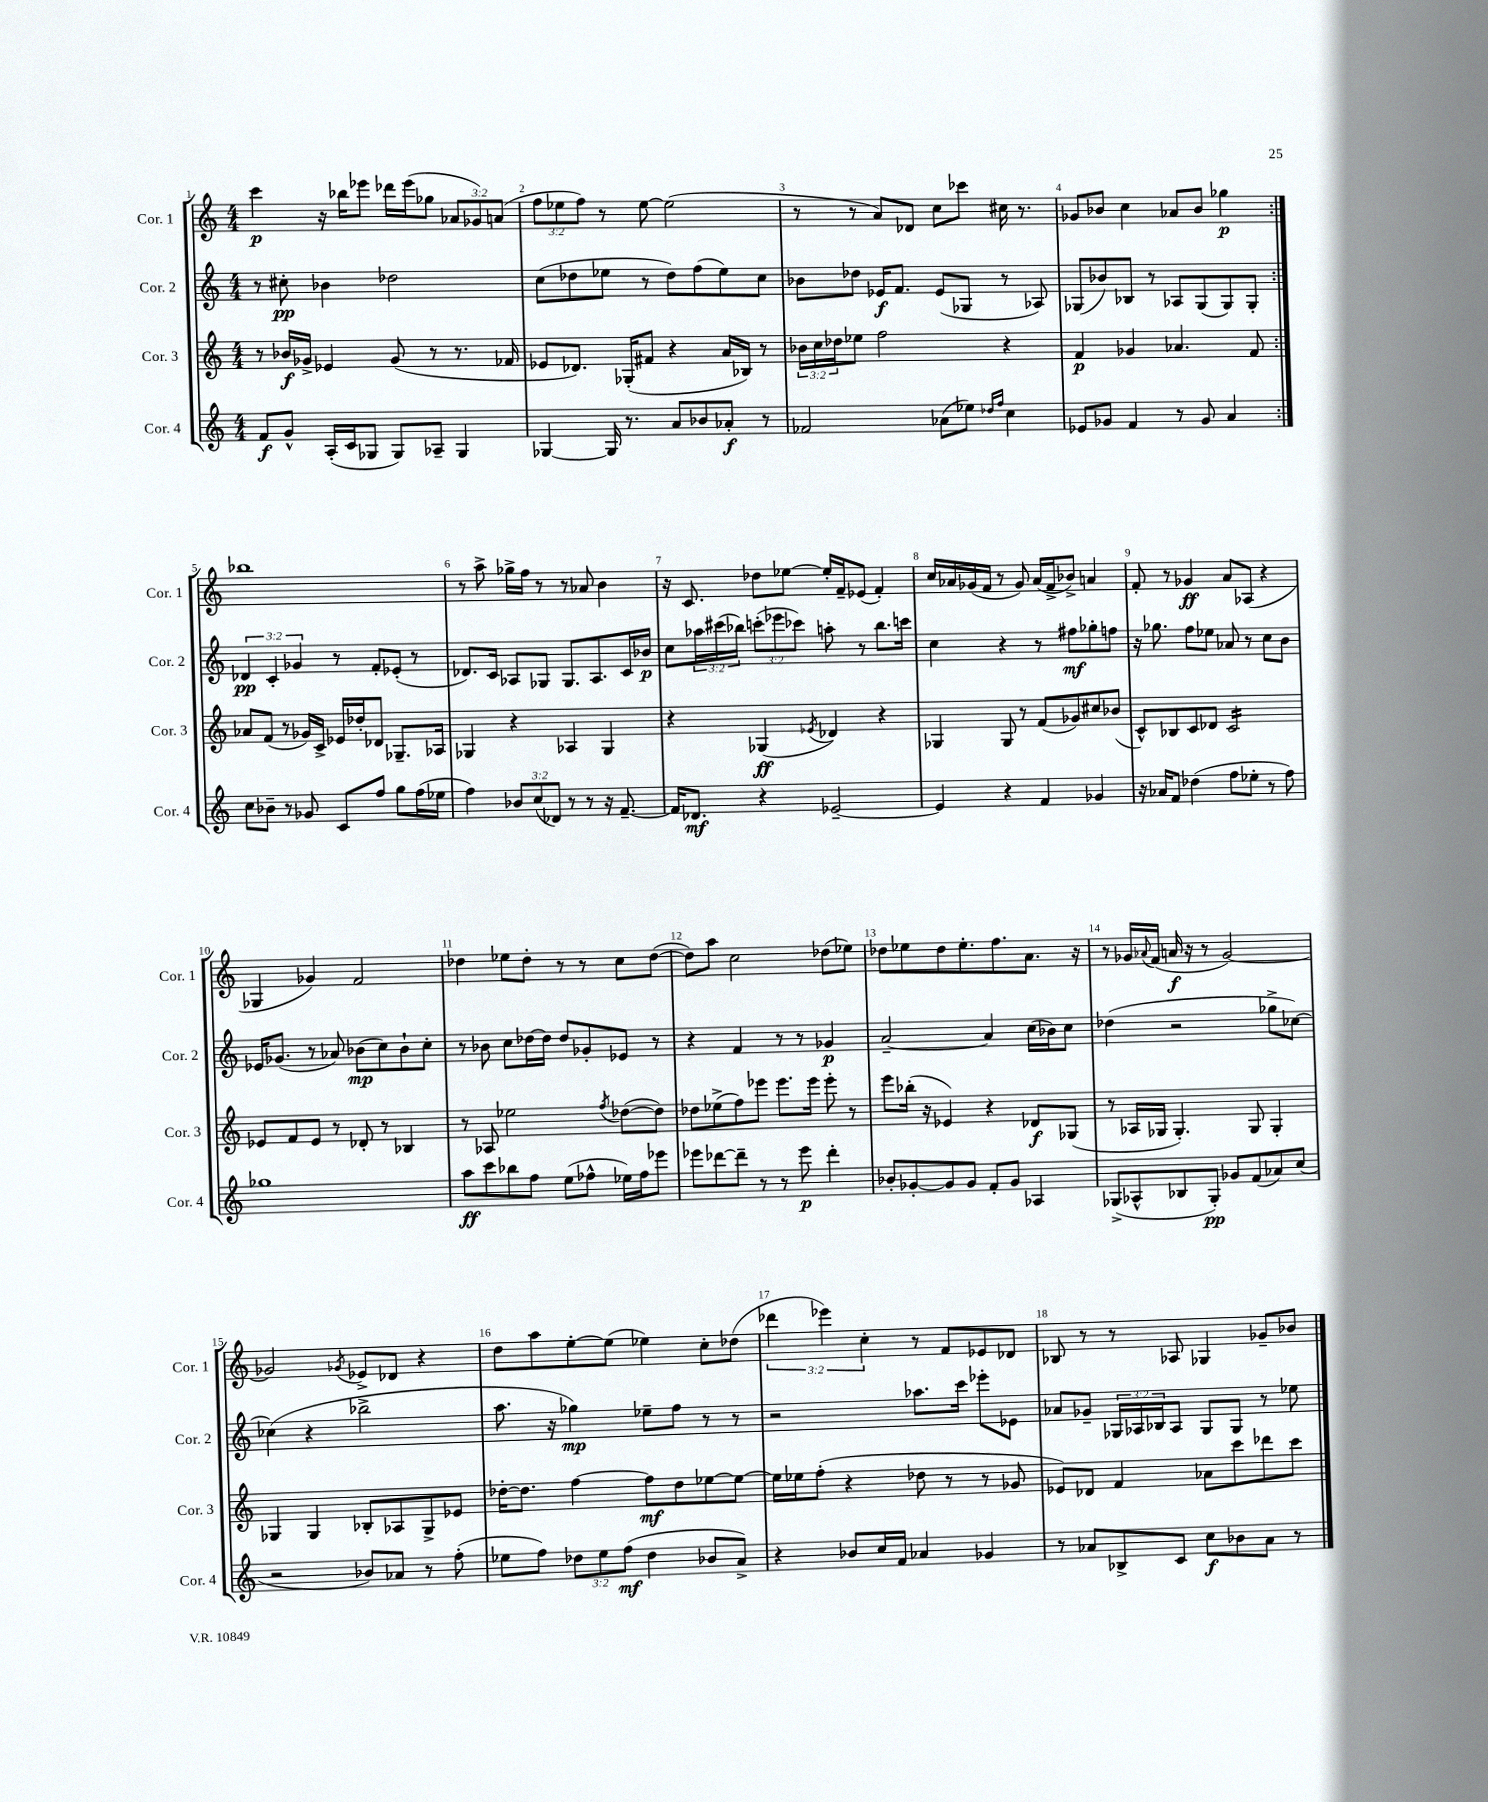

**kern	**dynam	**kern	**dynam	**kern	**dynam	**kern	**dynam
*part4	*part4	*part3	*part3	*part2	*part2	*part1	*part1
*staff4	*staff4	*staff3	*staff3	*staff2	*staff2	*staff1	*staff1
*I"Cor. 4	*	*I"Cor. 3	*	*I"Cor. 2	*	*I"Cor. 1	*
*I'Cor. 4	*	*I'Cor. 3	*	*I'Cor. 2	*	*I'Cor. 1	*
*clefG2	*	*clefG2	*	*clefG2	*	*clefG2	*
*k[]	*	*k[]	*	*k[]	*	*k[]	*
*M4/4	*	*M4/4	*	*M4/4	*	*M4/4	*
=1	=1	=1	=1	=1	=1	=1	=1
8f/L	f	8r	.	8r	.	4ccc\	p
8g^^/J	.	16b-X/LL	f	8cc#X'\	pp	.	.
.	.	16g-X^/JJ	.	.	.	.	.
(16A'/LL	.	4e-X/	.	4b-X\	.	16r	.
16c/J	.	.	.	.	.	16bb-X\KL	.
8G-X/J	.	.	.	.	.	8eee-X\J	.
8G-/L)	.	(8g-/	.	2dd-X\	.	16ddd-X\LL	.
.	.	.	.	.	.	(16eee-\J	.
8A-X~/J	.	8r	.	.	.	8gg-X\J	.
4G-/	.	8.r	.	.	.	12a-X/L	.
.	.	.	.	.	.	12g-X/)	.
.	.	.	.	.	.	(12an/J	.
.	.	16f-X/	.	.	.	.	.
=2	=2	=2	=2	=2	=2	=2	=2
[4G-X/	.	8e-X/L	.	(8cc\L	.	12ff\L	.
.	.	.	.	.	.	12ee-X\	.
.	.	8.d-X/J)	.	8dd-X\	.	.	.
.	.	.	.	.	.	12ff\J)	.
16G-/]	.	.	.	8ee-X\J	.	8r	.
8.r	.	(16G-X'/KL	.	.	.	.	.
.	.	8f#X/J	.	8r	.	[8ee-\	.
8a/L	.	4r	.	8dd-\L)	.	(2ee-\]	.
8b-X/	.	.	.	(8ff\	.	.	.
8a-X'/J	f	16a/LL	.	8ee-\)	.	.	.
.	.	16B-X/JJ)	.	.	.	.	.
8r	.	8r	.	8cc\J	.	.	.
=3	=3	=3	=3	=3	=3	=3	=3
2f-X/	.	24b-X\LL	.	8b-X\L	.	8r	.
.	.	24cc\	.	.	.	.	.
.	.	24dd-X\J	.	.	.	.	.
.	.	8ee-X\J	.	8dd-X\J	.	8r	.
.	.	2ff\	.	16e-X/KL	f	8a/L)	.
.	.	.	.	8.f/J	.	.	.
.	.	.	.	.	.	8d-X/J	.
(8a-X\L	.	.	.	(8e-/L	.	8cc\L	.
8ee-X\J)	.	.	.	8G-X/J	.	8ccc-X\J	.
16qqdd-X/LL	.	.	.	.	.	.	.
16qqff/JJ	.	.	.	.	.	.	.
4cc\	.	4r	.	8r	.	16cc#X\	.
.	.	.	.	.	.	8.r	.
.	.	.	.	8A-X/)	.	.	.
=4	=4	=4	=4	=4	=4	=4	=4
8e-X/L	.	4f/	p	(8G-X/L	.	8g-X/L	.
8g-X/J	.	.	.	8b-X/)	.	8b-X/J	.
4f/	.	4g-X/	.	8B-X/J	.	4cc\	.
.	.	.	.	8r	.	.	.
8r	.	4.a-X/	.	8A-X/L	.	8a-X/L	.
8g-/	.	.	.	(8G-/	.	8b-/J	.
4a/	.	.	.	8G-/)	.	4gg-X\	p
.	.	8f/	.	8G-'/J	.	.	.
!!LO:LB:g=z
=5:|!	=5:|!	=5:|!	=5:|!	=5:|!	=5:|!	=5:|!	=5:|!
8cc\L	.	8a-X/L	.	6d-X/	pp	1bb-X	.
8b-X~\J	.	(8f/J	.	.	.	.	.
.	.	.	.	6c'/	.	.	.
8r	.	8r	.	.	.	.	.
.	.	.	.	6g-X/	.	.	.
8g-X/	.	16g-X/LL)	.	.	.	.	.
.	.	16c^/JJ	.	.	.	.	.
8c/L	.	16e-X/LL	.	8r	.	.	.
.	.	16dd-X'/J	.	.	.	.	.
8ff/J	.	8d-X/J	.	8f'/L	.	.	.
8gg\L	.	8.G-X~/L	.	(8e-X'/J	.	.	.
(16ff\L	.	.	.	8r	.	.	.
16ee-X\JJ	.	16A-X/Jk	.	.	.	.	.
=6	=6	=6	=6	=6	=6	=6	=6
4ff\)	.	4G-X/	.	8.d-X/L)	.	8r	.
.	.	.	.	.	.	8aa^\	.
.	.	.	.	16c/Jk	.	.	.
12b-X/L	.	4r	.	8A-X/L	.	16gg-X^\LL	.
.	.	.	.	.	.	16ff\JJ	.
(12cc/	.	.	.	.	.	.	.
.	.	.	.	8G-X/J	.	8r	.
12d-X/J)	.	.	.	.	.	.	.
8r	.	4A-X/	.	8.G-/L	.	8r	.
8r	.	.	.	.	.	8a-X/	.
.	.	.	.	8.A-/	.	.	.
16r	.	4G-/	.	.	.	4b\	.
[8.f~/	.	.	.	.	.	.	.
.	.	.	.	16c/L	.	.	.
.	.	.	.	16b-X/JJ	p	.	.
=7	=7	=7	=7	=7	=7	=7	=7
16f/KL]	.	4r	.	8cc\L	.	16r	.
8.d-X/J	mf	.	.	.	.	8.c/	.
.	.	.	.	24aa-X\L	.	.	.
.	.	.	.	(24ccc#X\	.	.	.
.	.	.	.	24bb-X\JJ)	.	.	.
4r	.	(4G-X/	ff	(12cccn'\L	.	8dd-X\L	.
.	.	.	.	12eee-X\	.	.	.
.	.	.	.	.	.	[8ee-X\J	.
.	.	.	.	12ccc-X\J)	.	.	.
.	.	8qe-X/	.	.	.	.	.
[2e-X~/	.	4d-X/)	.	8aan'\	.	16ee-'/LL]	.
.	.	.	.	.	.	16f~/J	.
.	.	.	.	8r	.	(8e-X/J	.
.	.	4r	.	8.bb-\L	.	4f'/)	.
.	.	.	.	16cccn\Jk	.	.	.
=8	=8	=8	=8	=8	=8	=8	=8
4e-/]	.	4G-X/	.	4cc\	.	16cc/LL	.
.	.	.	.	.	.	16a-X/	.
.	.	.	.	.	.	(16g-X/	.
.	.	.	.	.	.	16f/JJ	.
4r	.	8G-/	.	4r	.	8r	.
.	.	8r	.	.	.	8g-/)	.
4f/	.	(8f/L	.	8r	.	(16a-/LL	.
.	.	.	.	.	.	16f^/J	.
.	.	8g-X/)	.	8ff#X\L	mf	8b-X^/J)	.
4g-X/	.	8cc#X/	.	8gg-X'\	.	4an/	.
.	.	(8b-X/J	.	8ffn\J	.	.	.
=9	=9	=9	=9	=9	=9	=9	=9
16r	.	8c^^/L)	.	16r	.	8f'/	.
16a-X/KL	.	.	.	8.gg-X\	.	.	.
8f/J	.	8B-X/	.	.	.	8r	.
(4dd-X\	.	8c/	.	8ff\L	.	4g-X/	ff
.	.	8d-X/J	.	8ee-X\J	.	.	.
*	*	*tremolo	*	*	*	*	*
8ff\L	.	16c/LL	.	8a-X/	.	8a/L	.
.	.	16c/	.	.	.	.	.
8ee-X'\J	.	16c/	.	8r	.	(8A-X/J	.
.	.	16c/	.	.	.	.	.
8r	.	16c/	.	8cc\L	.	4r	.
.	.	16c/	.	.	.	.	.
8ff\)	.	16c/	.	8b\J	.	.	.
.	.	16c/JJ	.	.	.	.	.
*	*	*Xtremolo	*	*	*	*	*
!!LO:LB:g=z
=10	=10	=10	=10	=10	=10	=10	=10
1gg-X	.	8e-X/L	.	16e-X/KL	.	4G-X/	.
.	.	.	.	(8.g-X/J	.	.	.
.	.	8f/	.	.	.	.	.
.	.	8e-/J	.	8r	.	4g-X/)	.
.	.	8r	.	8a-X/)	.	.	.
.	.	8d-X'/	.	(8b-X\L	mp	2f/	.
.	.	8r	.	8cc\)	.	.	.
.	.	4B-X/	.	8b-`\	.	.	.
.	.	.	.	8cc'\J	.	.	.
=11	=11	=11	=11	=11	=11	=11	=11
8aa\L	ff	8r	.	8r	.	4dd-X\	.
8ccc\	.	8A-X/	.	8b-X\	.	.	.
8bb-X\	.	2ee-X\	.	8cc\L	.	8ee-X\L	.
8ff\J	.	.	.	[16dd-X\L	.	8dd-'\J	.
.	.	.	.	16dd-\JJ]	.	.	.
(8ee\L	.	.	.	8dd-/L	.	8r	.
8ff-X^^\J	.	.	.	8g-X'/	.	8r	.
.	.	8qff/	.	.	.	.	.
16ee-X\LL)	.	([8dd-X\L	.	8e-X/J	.	8cc\L	.
16ff-\J	.	.	.	.	.	.	.
8eee-X\J	.	8dd-\J])	.	8r	.	([8dd-\J	.
=12	=12	=12	=12	=12	=12	=12	=12
8eee-X\L	.	8dd-X\L	.	4r	.	8dd-\L])	.
[8ddd-X\	.	(8ee-X^\	.	.	.	8aa\J	.
8ddd-~\J]	.	8ff\)	.	4f/	.	2cc\	.
8r	.	8eee-X\J	.	.	.	.	.
8r	.	8.eee-\L	.	8r	.	.	.
8eee-\	p	.	.	8r	.	.	.
.	.	16eee-\Jk	.	.	.	.	.
4ddd-'\	.	8eee-'\	.	4g-X/	p	(8dd-X\L	.
.	.	8r	.	.	.	8ee-X\J)	.
=13	=13	=13	=13	=13	=13	=13	=13
8b-X'/L	.	8eee\L	.	[2a~/	.	8dd-X\L	.
[8g-X'/	.	(16bb-X'\Jk	.	.	.	8ee-X\	.
.	.	16r	.	.	.	.	.
8g-/]	.	4e-X/)	.	.	.	8dd-\	.
8g-/J	.	.	.	.	.	8.ee-'\	.
8f'/L	.	4r	.	4a/]	.	.	.
.	.	.	.	.	.	8.ff\	.
8g-/J	.	.	.	.	.	.	.
4A-X/	.	8d-X/L	f	(16cc\LL	.	8.a\J	.
.	.	.	.	16b-X\J)	.	.	.
.	.	(8G-X/J	.	8cc\J	.	.	.
.	.	.	.	.	.	16r	.
=14	=14	=14	=14	=14	=14	=14	=14
(8G-X^/L	.	8r	.	(4dd-X\	.	8r	.
8A-X^^/	.	16A-X/LL	.	.	.	16g-X/LL	.
.	.	.	.	.	.	8qqa-X/	.
.	.	16G-X/JJ	.	.	.	(16f/JJ	.
8B-X/	.	4.G-'/)	.	2r	.	16an/	f
.	.	.	.	.	.	16r	.
8G-'/J)	pp	.	.	.	.	8r	.
8g-X/L	.	.	.	.	.	[2g-/)	.
(8f/	.	8G-/	.	.	.	.	.
8a-X/)	.	4G-'/	.	8gg-X^\L	.	.	.
(8cc/J	.	.	.	[8cc-X\J)	.	.	.
!!LO:LB:g=z
=15	=15	=15	=15	=15	=15	=15	=15
2r	.	4G-X/	.	(4cc-X\]	.	2g-X/]	.
.	.	4G-/	.	4r	.	.	.
.	.	.	.	.	.	8qg-X/	.
8b-X/L)	.	8B-X'/L	.	2bb-X^\	.	8e-X^/L	.
8a-X/J	.	8A-X/	.	.	.	8d-X/J	.
8r	.	8G-^/	.	.	.	4r	.
(8ff'\	.	8e-X/J	.	.	.	.	.
=16	=16	=16	=16	=16	=16	=16	=16
8ee-X\L	.	[16dd-X'\KL	.	8.aa\	.	8dd\L	.
.	.	8.dd-\J]	.	.	.	.	.
8ff\J)	.	.	.	.	.	8aa\	.
.	.	.	.	16r	.	.	.
12dd-X\L	.	[4ff\	.	4gg-X\)	mp	[8ee'\	.
12ee-\	.	.	.	.	.	.	.
.	.	.	.	.	.	(8ee\J]	.
(12ff\J	mf	.	.	.	.	.	.
4dd-\	.	8ff\L]	mf	8ee-X~\L	.	4ee-X\)	.
.	.	8dd-\	.	8ff\J	.	.	.
8b-X/L	.	[8ee-X\	.	8r	.	8cc'\L	.
8a^/J)	.	8ee-\J_	.	8r	.	(8dd-X\J	.
=17	=17	=17	=17	=17	=17	=17	=17
4r	.	16ee-\LL]	.	2r	.	6ddd-X\	.
.	.	16ee-X\J	.	.	.	.	.
.	.	(8ff'\J	.	.	.	.	.
.	.	.	.	.	.	6eee-X\)	.
8b-X/L	.	4r	.	.	.	.	.
.	.	.	.	.	.	6cc'\	.
16cc/L	.	.	.	.	.	.	.
16f/JJ	.	.	.	.	.	.	.
4a-X/	.	8dd-X\	.	8.aa-X\L	.	8r	.
.	.	8r	.	.	.	8f/L	.
.	.	.	.	16ccc\Jk	.	.	.
4g-X/	.	8r	.	8eee-X'\L	.	8e-X/	.
.	.	8g-X/	.	8e-X\J	.	8d-X/J	.
=18	=18	=18	=18	=18	=18	=18	=18
8r	.	8e-X/L)	.	8a-X/L	.	8B-X/	.
8a-X/L	.	8d-X/J	.	8g-X~/J	.	8r	.
8B-X^/	.	4f/	.	24G-X/LL	.	8r	.
.	.	.	.	24A-X/	.	.	.
.	.	.	.	24B-X/J	.	.	.
8c/J	.	.	.	8A-/J	.	8A-X/	.
8cc\L	f	8a-X\L	.	8G-/L	.	4G-X/	.
8b-X\	.	8ccc\	.	8G-/J	.	.	.
8a-\J	.	8ddd-X\	.	8r	.	8g-X~/L	.
8r	.	8ccc\J	.	8ee-X\	.	8b-X/J	.
==	==	==	==	==	==	==	==
*-	*-	*-	*-	*-	*-	*-	*-
